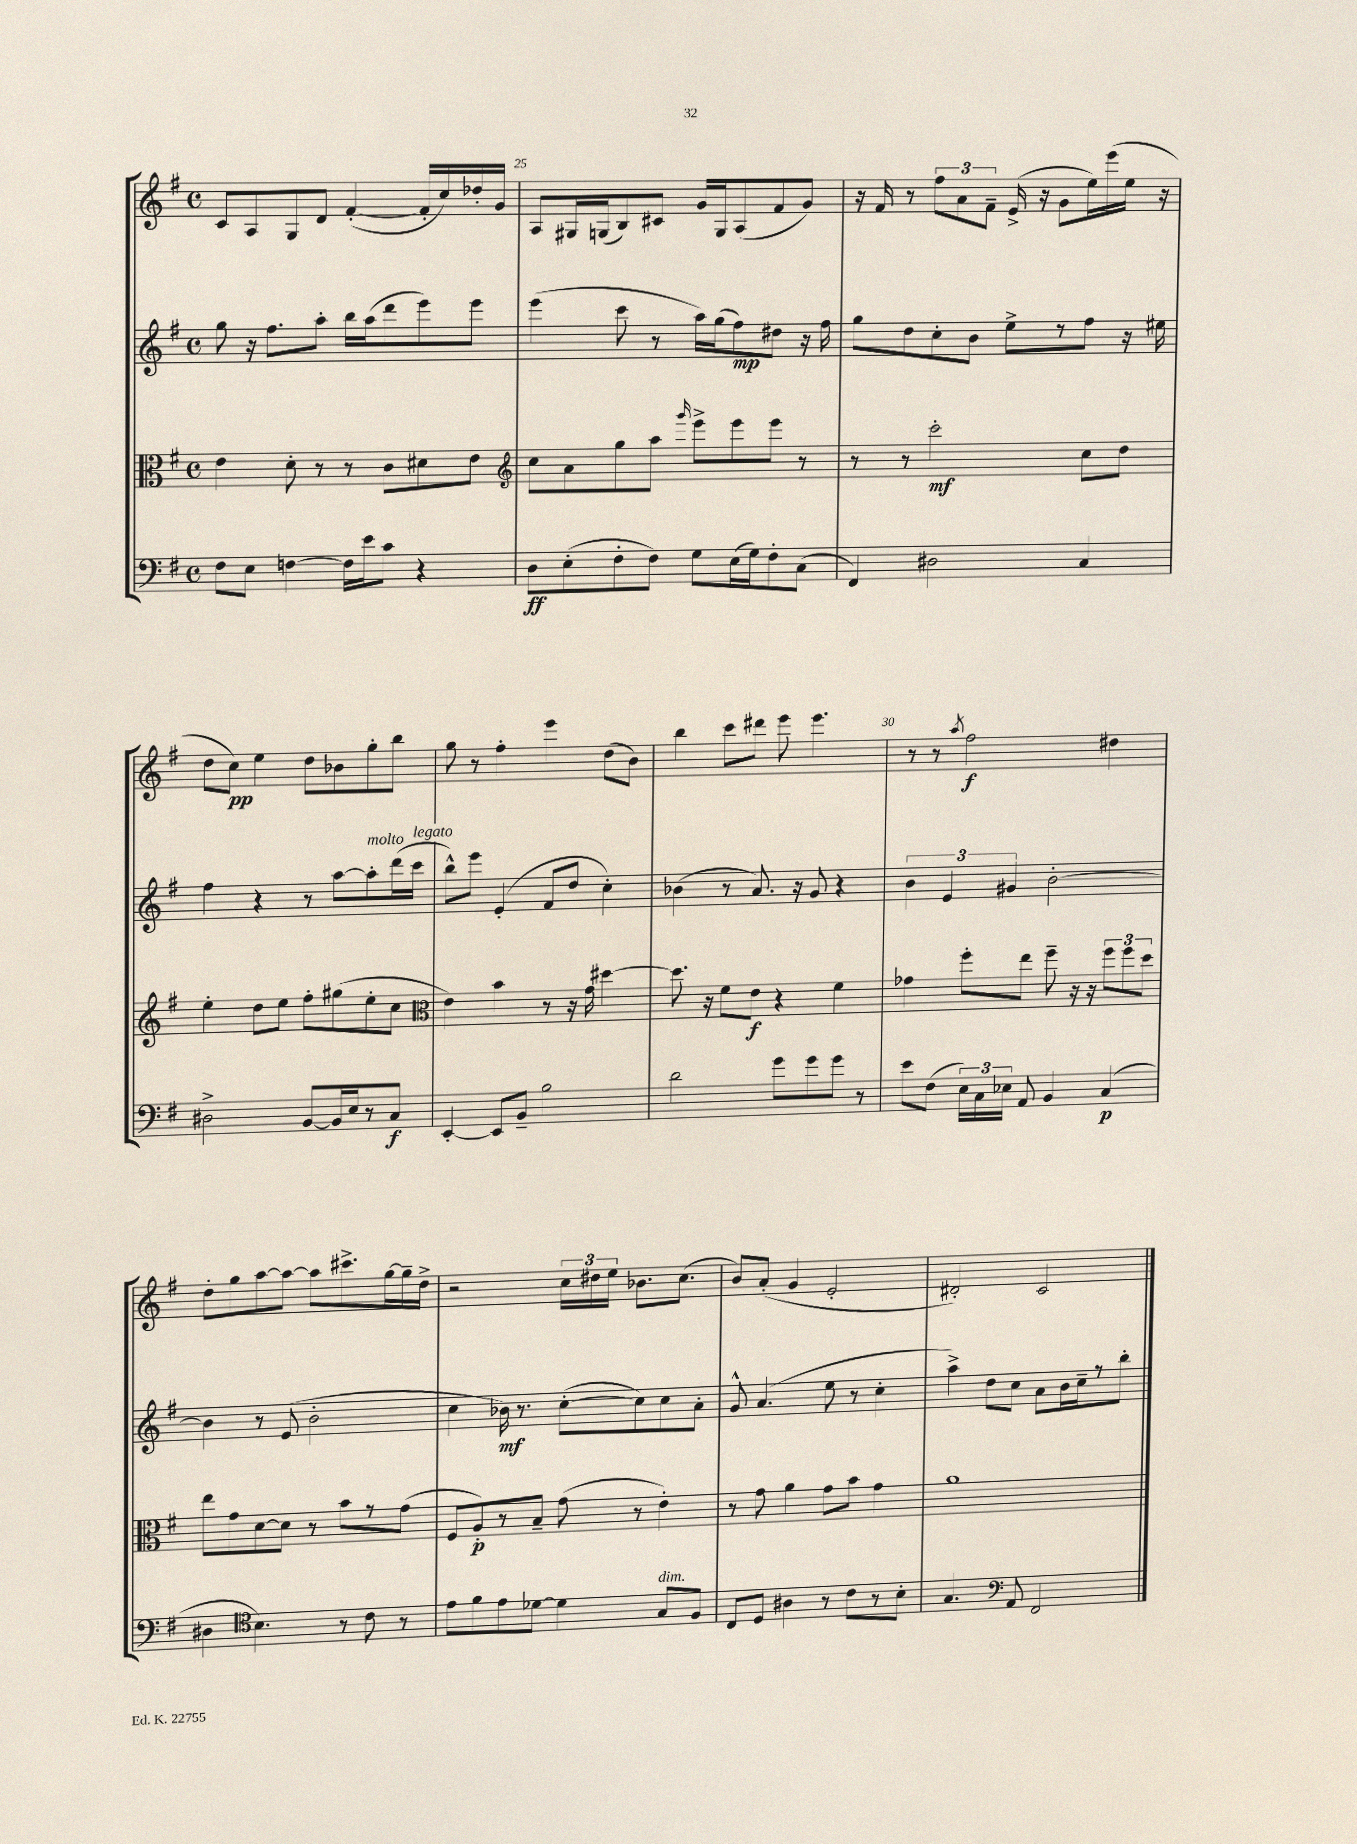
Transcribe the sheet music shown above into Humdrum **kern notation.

**kern	**dynam	**kern	**dynam	**kern	**dynam	**kern	**dynam
*part4	*part4	*part3	*part3	*part2	*part2	*part1	*part1
*staff4	*staff4	*staff3	*staff3	*staff2	*staff2	*staff1	*staff1
*clefF4	*	*clefC3	*	*clefG2	*	*clefG2	*
*k[f#]	*	*k[f#]	*	*k[f#]	*	*k[f#]	*
*M4/4	*	*M4/4	*	*M4/4	*	*M4/4	*
*met(c)	*	*met(c)	*	*met(c)	*	*met(c)	*
=24	=24	=24	=24	=24	=24	=24	=24
8F#\L	.	4e\	.	8gg\	.	8c/L	.
8E\J	.	.	.	16r	.	8A/	.
.	.	.	.	8.ff#\L	.	.	.
[4Fn\	.	8d'\	.	.	.	8G/	.
.	.	8r	.	8aa'\J	.	8d/J	.
16F\LL]	.	8r	.	16bb\LL	.	([4f#'/	.
16e\J	.	.	.	(16aa\J	.	.	.
8c\J	.	8c\L	.	8ddd\	.	.	.
4r	.	8d#X\	.	8eee\)	.	16f#'/LL]	.
.	.	.	.	.	.	16cc/)	.
.	.	8e\J	.	8eee\J	.	16dd-X'/	.
.	.	.	.	.	.	16g/JJ	.
=25	=25	=25	=25	=25	=25	=25	=25
*	*	*clefG2	*	*	*	*	*
8D\L	ff	8cc\L	.	(4eee\	.	8A/L	.
(8E'\	.	8a\	.	.	.	16G#X/L	.
.	.	.	.	.	.	(16Gn/J	.
8F#'\	.	8gg\	.	8ccc\	.	8B/)	.
8F#\J)	.	8aa\J	.	8r	.	8c#X/J	.
.	.	16qqggg/	.	.	.	.	.
8G\L	.	8eee^\L	.	16aa\LL)	.	16g/LL	.
.	.	.	.	(16gg\J	.	16G/J	.
(16E\L	.	8eee\	.	8ff#\)	mp	(8A/	.
16G\J)	.	.	.	.	.	.	.
8F#'\	.	8eee\J	.	8dd#X\J	.	8f#/	.
(8C\J	.	8r	.	16r	.	8g/J)	.
.	.	.	.	16ff#\	.	.	.
=26	=26	=26	=26	=26	=26	=26	=26
4FF#/)	.	8r	.	8gg\L	.	16r	.
.	.	.	.	.	.	16f#/	.
.	.	8r	.	8dd\	.	8r	.
2D#X\	.	2ccc'\	mf	8cc'\	.	12ff#\L	.
.	.	.	.	.	.	12a\	.
.	.	.	.	8b\J	.	.	.
.	.	.	.	.	.	12f#~\J	.
.	.	.	.	8ee^\L	.	(16e^/	.
.	.	.	.	.	.	16r	.
.	.	.	.	8r	.	8g\L	.
4C/	.	8cc\L	.	8ff#\J	.	16ee\L)	.
.	.	.	.	.	.	(16eee\	.
.	.	8dd\J	.	16r	.	16ee\JJ	.
.	.	.	.	16ee#X\	.	16r	.
!!LO:LB:g=z
=27	=27	=27	=27	=27	=27	=27	=27
2D#X^\	.	4ee'\	.	4ff#\	.	8dd\L	.
.	.	.	.	.	.	8cc\J)	pp
.	.	8dd\L	.	4r	.	4ee\	.
.	.	8ee\J	.	.	.	.	.
[8BB/L	.	8ff#'\L	.	8r	.	8dd\L	.
16BB/L]	.	(8gg#X\	.	[8aa\L	.	8b-X\	.
16E/J	.	.	.	.	.	.	.
!	!	!	!	!LO:TX:a:i:t=molto	!	!	!
8r	.	8ee'\	.	8aa'\]	.	8gg'\	.
8C/J	f	8cc\J	.	(16ddd\L	.	8bb\J	.
!	!	!	!	!LO:TX:a:i:t=legato	!	!	!
.	.	.	.	16ccc\JJ	.	.	.
=28	=28	=28	=28	=28	=28	=28	=28
*	*	*clefC3	*	*	*	*	*
[4EE'/	.	4e\)	.	8bb^^\L)	.	8gg\	.
.	.	.	.	8eee\J	.	8r	.
8EE/L]	.	4b\	.	(4e'/	.	4ff#'\	.
8BB~/J	.	.	.	.	.	.	.
2B\	.	8r	.	8f#/L	.	4eee\	.
.	.	16r	.	8dd/J	.	.	.
.	.	16g\	.	.	.	.	.
.	.	[4dd#X\	.	4cc'\)	.	(8dd\L	.
.	.	.	.	.	.	8b\J)	.
=29	=29	=29	=29	=29	=29	=29	=29
2d\	.	8.dd#\]	.	(4b-X\	.	4bb\	.
.	.	16r	.	.	.	.	.
.	.	8f#\L	.	8r	.	8ccc\L	.
.	.	8e\J	f	8.a/)	.	8ddd#X\J	.
8g\L	.	4r	.	.	.	8eee\	.
.	.	.	.	16r	.	.	.
8g\	.	.	.	8g/	.	4.eee\	.
8g\J	.	4f#\	.	4r	.	.	.
8r	.	.	.	.	.	.	.
=30	=30	=30	=30	=30	=30	=30	=30
8e\L	.	4g-X\	.	6b\	.	8r	.
(8F#\J	.	.	.	.	.	8r	.
.	.	.	.	6e/	.	.	.
.	.	.	.	.	.	8qaa/	.
24E\LL)	.	8ff#'\L	.	.	.	2ff#\	f
24C\	.	.	.	.	.	.	.
24E-X\JJ	.	.	.	6g#X/	.	.	.
8AA/	.	8ee\J	.	.	.	.	.
4BB/	.	8ff#~\	.	[2b'\	.	.	.
.	.	16r	.	.	.	.	.
.	.	16r	.	.	.	.	.
(4C/	p	12ff#\L	.	.	.	4dd#X\	.
.	.	12ff#\	.	.	.	.	.
.	.	12dd\J	.	.	.	.	.
!!LO:LB:g=z
=31	=31	=31	=31	=31	=31	=31	=31
4D#X\	.	8ee\L	.	4b\]	.	8dd'\L	.
.	.	8g\	.	.	.	8gg\	.
*clefC4	*	*	*	*	*	*	*
4.B\)	.	[8d\	.	8r	.	[8aa\	.
.	.	8d\J]	.	(8e/	.	8aa\J_	.
.	.	8r	.	2b'\	.	8aa\L]	.
8r	.	8b\L	.	.	.	8.ccc#X^\	.
8c\	.	8r	.	.	.	.	.
.	.	.	.	.	.	[16gg\L	.
8r	.	(8g\J	.	.	.	16gg~\]	.
.	.	.	.	.	.	16dd^\JJ	.
=32	=32	=32	=32	=32	=32	=32	=32
8e\L	.	8F#/L	.	4cc\	.	2r	.
8f#\	.	8A'/)	p	.	.	.	.
8e\	.	8r	.	16b-X\)	mf	.	.
.	.	.	.	8.r	.	.	.
[8d-X\J	.	8B~/J	.	.	.	.	.
4d-\]	.	(8g\	.	([8cc'\L	.	24cc\LL	.
.	.	.	.	.	.	24dd#X\	.
.	.	.	.	.	.	24ee\JJ	.
.	.	8r	.	8cc\])	.	8.b-X\L	.
!LO:TX:a:i:t=dim.	!	!	!	!	!	!	!
8G/L	.	4e'\)	.	8cc\	.	.	.
.	.	.	.	.	.	(8.cc\J	.
8F#/J	.	.	.	8a'\J	.	.	.
=33	=33	=33	=33	=33	=33	=33	=33
8C/L	.	8r	.	8g^^/	.	8b/L)	.
8D/J	.	8g\	.	(4.a/	.	(8a'/J	.
4A#X\	.	4a\	.	.	.	4g/	.
8r	.	8g\L	.	8ee\	.	2e'/	.
8c\L	.	8b\J	.	8r	.	.	.
8r	.	4g\	.	4cc'\	.	.	.
8B'\J	.	.	.	.	.	.	.
=34	=34	=34	=34	=34	=34	=34	=34
4.G/	.	1a	.	4aa^\)	.	2d#X'/)	.
.	.	.	.	8dd\L	.	.	.
*clefF4	*	*	*	*	*	*	*
8AA/	.	.	.	8cc\J	.	.	.
2FF#/	.	.	.	8a\L	.	2c/	.
.	.	.	.	16b\L	.	.	.
.	.	.	.	16cc~\J	.	.	.
.	.	.	.	8r	.	.	.
.	.	.	.	8bb'\J	.	.	.
==	==	==	==	==	==	==	==
*-	*-	*-	*-	*-	*-	*-	*-
